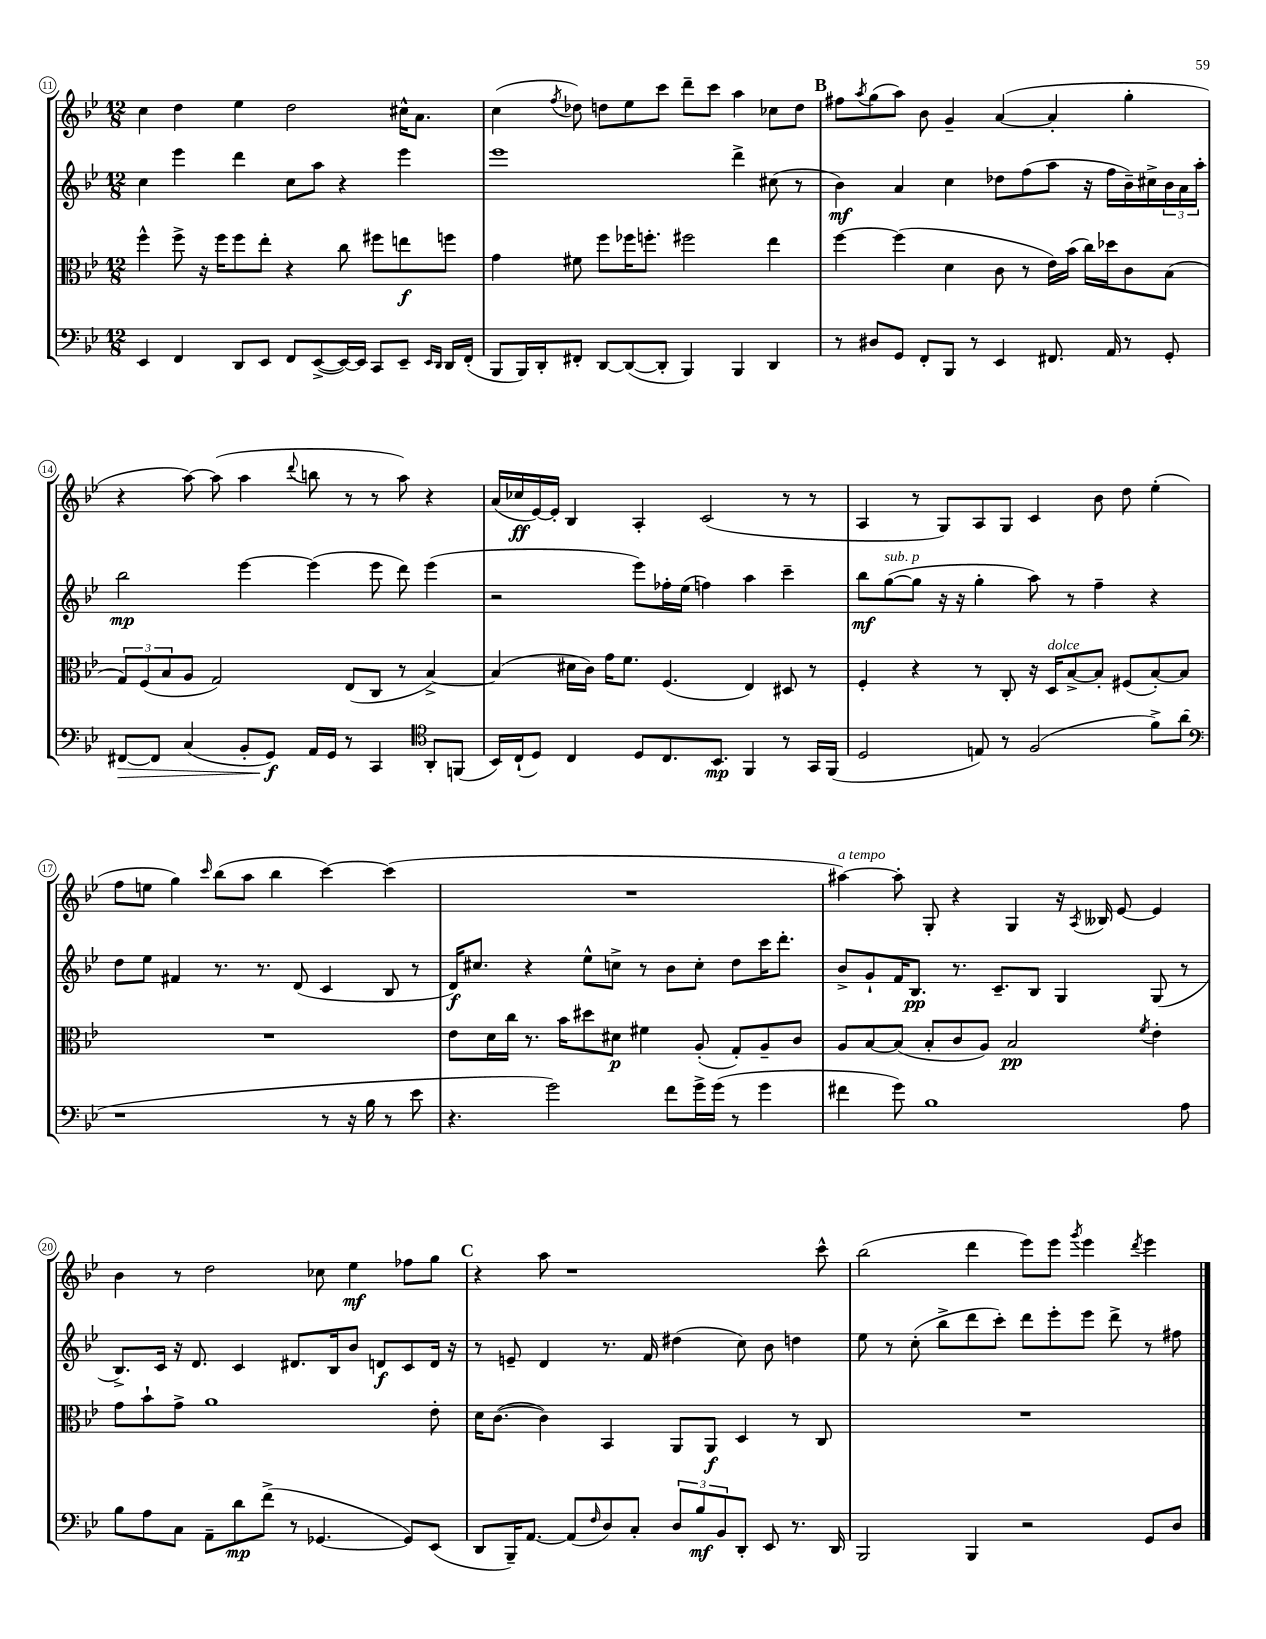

**kern	**dynam	**kern	**dynam	**kern	**dynam	**kern	**dynam
*part4	*part4	*part3	*part3	*part2	*part2	*part1	*part1
*staff4	*staff4	*staff3	*staff3	*staff2	*staff2	*staff1	*staff1
*clefF4	*	*clefC3	*	*clefG2	*	*clefG2	*
*k[b-e-]	*	*k[b-e-]	*	*k[b-e-]	*	*k[b-e-]	*
*M12/8	*	*M12/8	*	*M12/8	*	*M12/8	*
=11	=11	=11	=11	=11	=11	=11	=11
4EE-/	.	4ff^^\	.	4cc\	.	4cc\	.
4FF/	.	8ff^\	.	4eee-\	.	4dd\	.
.	.	16r	.	.	.	.	.
.	.	16ff\KL	.	.	.	.	.
8DD/L	.	8ff\	.	4ddd\	.	4ee-\	.
8EE-/J	.	8ee-'\J	.	.	.	.	.
8FF/L	.	4r	.	8cc\L	.	2dd\	.
([8EE-^/	.	.	.	8aa\J	.	.	.
16EE-/L_)	.	8cc\	.	4r	.	.	.
16EE-/JJ]	.	.	.	.	.	.	.
8CC/L	.	8ff#X\L	.	.	.	.	.
8EE-~/J	.	8een\	f	4eee-\	.	16cc#X^^\KL	.
.	.	.	.	.	.	8.a\J	.
16qqEE-/LL	.	.	.	.	.	.	.
16qqDD/JJ	.	.	.	.	.	.	.
16DD/LL	.	8ffn\J	.	.	.	.	.
(16FF'/JJ	.	.	.	.	.	.	.
=12	=12	=12	=12	=12	=12	=12	=12
8BBB-/L	.	4g\	.	1eee-	.	(4cc\	.
16BBB-/L)	.	.	.	.	.	.	.
16DD'/J	.	.	.	.	.	.	.
.	.	.	.	.	.	8qff/	.
8FF#X'/J	.	8f#X\	.	.	.	8dd-X\)	.
[8DD/L	.	8ff\L	.	.	.	8ddn\L	.
(8DD/_	.	16ff-X\K	.	.	.	8ee-\	.
.	.	8.ffn'\J	.	.	.	.	.
8DD'/J]	.	.	.	.	.	8ccc\J	.
4BBB-/)	.	2ff#X\	.	.	.	8ddd~\L	.
.	.	.	.	.	.	8ccc\J	.
4BBB-/	.	.	.	4ddd^\	.	4aa\	.
4DD/	.	4ee-\	.	(8cc#X\	.	8cc-X\L	.
.	.	.	.	8r	.	8dd\J	.
!!LO:REH:place=s1:t=B
=13	=13	=13	=13	=13	=13	=13	=13
8r	.	[4ff\	.	4b-\)	mf	8ff#X\L	.
.	.	.	.	.	.	8qaa/	.
8D#X/L	.	.	.	.	.	(8gg\	.
8GG/J	.	(4ff\]	.	4a/	.	8aa\J)	.
8FF'/L	.	.	.	.	.	8b-\	.
8BBB-/J	.	4d\	.	4cc\	.	4g~/	.
8r	.	.	.	.	.	.	.
4EE-/	.	8c\	.	8dd-X\L	.	([4a/	.
.	.	8r	.	(8ff\	.	.	.
8.FF#X/	.	16e-\LL)	.	8aa\J	.	4a'/]	.
.	.	(16b-\JJ	.	.	.	.	.
.	.	16cc\LL)	.	16r	.	.	.
16AA/	.	16dd-X\J	.	16ff\LL	.	.	.
8r	.	8c\	.	16b-~\)	.	4gg'\	.
.	.	.	.	16cc#X^\	.	.	.
8GG'/	.	(8B-\J	.	24b-\	.	.	.
.	.	.	.	24a\	.	.	.
.	.	.	.	24aa'\JJ	.	.	.
!!LO:LB:g=z
=14	=14	=14	=14	=14	=14	=14	=14
!	!LO:HP:b	!	!	!	!	!	!
[8FF#X/L	>	12G/L)	.	2bb-\	mp	4r	.
.	.	(12F/	.	.	.	.	.
8FF#/J]	.	.	.	.	.	.	.
.	.	12B-/	.	.	.	.	.
(4C/	.	8A/J	.	.	.	[8aa\)	.
.	.	2G/)	.	.	.	(8aa\]	.
8BB-'/L	.	.	.	[4eee-\	.	4aa\	.
8GG/J)	f	.	.	.	.	.	.
.	.	.	.	.	.	8qqddd/	.
16AA/LL	]	.	.	(4eee-\]	.	8bbn\	.
16GG/JJ	.	.	.	.	.	.	.
8r	.	(8E-/L	.	.	.	8r	.
4CC/	.	8C/J	.	8eee-\	.	8r	.
.	.	8r	.	8ddd\)	.	8aa\)	.
*clefC4	*	*	*	*	*	*	*
8AA'/L	.	[4B-^/)	.	(4eee-\	.	4r	.
(8FFn/J	.	.	.	.	.	.	.
=15	=15	=15	=15	=15	=15	=15	=15
16BB-/LL)	.	(4B-/]	.	2r	.	(16a/LL	.
(16C`/J	.	.	.	.	.	16cc-X/	ff
8D/J)	.	.	.	.	.	[16e-/)	.
.	.	.	.	.	.	16e-'/JJ]	.
4C/	.	16d#X\LL	.	.	.	4B-/	.
.	.	16c\JJ)	.	.	.	.	.
.	.	16g\KL	.	.	.	.	.
.	.	8.f\J	.	.	.	.	.
8D/L	.	.	.	8eee-\L)	.	4A'/	.
8.C/	.	(4.F/	.	16ff-X'\L	.	.	.
.	.	.	.	(16ee-\JJ	.	.	.
.	.	.	.	4ffn\)	.	(2c/	.
8.BB-/J	mp	.	.	.	.	.	.
4FF/	.	4E-/)	.	4aa\	.	.	.
8r	.	8D#X/	.	4ccc~\	.	8r	.
16GG/LL	.	8r	.	.	.	8r	.
(16FF/JJ	.	.	.	.	.	.	.
=16	=16	=16	=16	=16	=16	=16	=16
2D/	.	4F'/	.	8bb-\L	mf	4A/	.
!	!	!	!	!LO:TX:a:i:t=sub. p	!	!	!
.	.	.	.	([8gg\	.	.	.
.	.	4r	.	8gg\J]	.	8r	.
.	.	.	.	16r	.	8G/L)	.
.	.	.	.	16r	.	.	.
8En/)	.	8r	.	4gg'\	.	8A/	.
8r	.	8C'/	.	.	.	8G/J	.
(2F/	.	16r	.	8aa\)	.	4c/	.
!	!	!LO:TX:a:i:t=dolce	!	!	!	!	!
.	.	16D/KL	.	.	.	.	.
.	.	[8B-^/	.	8r	.	.	.
.	.	8B-'/J]	.	4ff~\	.	8b-\	.
.	.	(8F#X/L	.	.	.	8dd\	.
8f^\L)	.	[8B-'/)	.	4r	.	(4ee-'\	.
(8a\J	.	8B-/J]	.	.	.	.	.
!!LO:LB:g=z
=17	=17	=17	=17	=17	=17	=17	=17
*clefF4	*	*	*	*	*	*	*
1r	.	1.r	.	8dd\L	.	8ff\L	.
.	.	.	.	8ee-\J	.	8een\J	.
.	.	.	.	4f#X/	.	4gg\)	.
.	.	.	.	.	.	16qqccc/	.
.	.	.	.	8.r	.	(8bb-\L	.
.	.	.	.	.	.	8aa\J	.
.	.	.	.	8.r	.	.	.
.	.	.	.	.	.	4bb-\	.
.	.	.	.	(8d/	.	.	.
8r	.	.	.	4c/	.	[4ccc\)	.
16r	.	.	.	.	.	.	.
16B-\	.	.	.	.	.	.	.
8r	.	.	.	8B-/	.	(4ccc\]	.
8e-\	.	.	.	8r	.	.	.
=18	=18	=18	=18	=18	=18	=18	=18
4.r	.	8e-\L	.	16d/KL)	f	1.r	.
.	.	.	.	8.cc#X/J	.	.	.
.	.	16d\L	.	.	.	.	.
.	.	16cc\JJ	.	.	.	.	.
.	.	8.r	.	4r	.	.	.
2g\)	.	.	.	.	.	.	.
.	.	16b-\KL	.	.	.	.	.
.	.	8dd#X\	.	8ee-^^\L	.	.	.
.	.	8d#X\J	p	8ccn^\J	.	.	.
.	.	4f#X\	.	8r	.	.	.
8f\L	.	.	.	8b-\L	.	.	.
16g^\L	.	(8A'/	.	8cc'\J	.	.	.
(16g\JJ	.	.	.	.	.	.	.
8r	.	8G'/L)	.	8dd\L	.	.	.
4g\	.	8A~/	.	16ccc\K	.	.	.
.	.	.	.	8.ddd'\J	.	.	.
.	.	8c/J	.	.	.	.	.
=19	=19	=19	=19	=19	=19	=19	=19
!	!	!	!	!	!	!LO:TX:a:i:t=a tempo	!
4f#X\	.	8A/L	.	8b-^/L	.	[4aa#X\)	.
.	.	[8B-/	.	8g`/	.	.	.
8g\)	.	(8B-/J]	.	16f/K	.	8aa#'\]	.
.	.	.	.	8.B-/J	pp	.	.
1B-	.	8B-'/L	.	.	.	8G'/	.
.	.	8c/	.	8.r	.	4r	.
.	.	8A/J)	.	.	.	.	.
.	.	.	.	8.c~/L	.	.	.
.	.	2B-/	pp	.	.	4G/	.
.	.	.	.	8B-/J	.	.	.
.	.	.	.	4G/	.	16r	.
.	.	.	.	.	.	8qA/	.
.	.	.	.	.	.	16B--X/	.
.	.	.	.	.	.	[8e-/	.
.	.	8qf/	.	.	.	.	.
.	.	4e-'\	.	(8G/	.	4e-/]	.
8A\	.	.	.	8r	.	.	.
!!LO:LB:g=z
=20	=20	=20	=20	=20	=20	=20	=20
8B-\L	.	8g\L	.	8.B-^/L)	.	4b-\	.
8A\	.	8b-`\	.	.	.	.	.
.	.	.	.	16c/Jk	.	.	.
8C\J	.	8g^\J	.	16r	.	8r	.
.	.	.	.	8.d/	.	.	.
8AA~\L	.	1a	.	.	.	2dd\	.
8d\	mp	.	.	4c/	.	.	.
(8f^\J	.	.	.	.	.	.	.
8r	.	.	.	8.d#X/L	.	.	.
[4.GG-X/	.	.	.	.	.	8cc-X\	.
.	.	.	.	16B-/k	.	.	.
.	.	.	.	8b-/J	.	4ee-\	mf
.	.	.	.	8dn/L	f	.	.
8GG-/L])	.	.	.	8c/	.	8ff-X\L	.
(8EE-/J	.	8e-'\	.	16d/Jk	.	8gg\J	.
.	.	.	.	16r	.	.	.
!!LO:REH:place=s1:t=C
=21	=21	=21	=21	=21	=21	=21	=21
8DD/L	.	16d\KL	.	8r	.	4r	.
.	.	([8.c\J	.	.	.	.	.
16BBB-~/K)	.	.	.	8en~/	.	.	.
[8.AA/J	.	.	.	.	.	.	.
.	.	4c\])	.	4d/	.	8aa\	.
(8AA/L]	.	.	.	.	.	1r	.
16qqF/	.	.	.	.	.	.	.
8D/)	.	4BB-/	.	8.r	.	.	.
8C'/J	.	.	.	.	.	.	.
.	.	.	.	16f/	.	.	.
12D/L	.	8AA/L	.	(4dd#X\	.	.	.
12B-/	mf	.	.	.	.	.	.
.	.	8AA/J	f	.	.	.	.
12BB-/	.	.	.	.	.	.	.
8DD'/J	.	4D/	.	8cc\)	.	.	.
8EE-/	.	.	.	8b-\	.	.	.
8.r	.	8r	.	4ddn\	.	.	.
.	.	8C/	.	.	.	8ccc^^\	.
16DD/	.	.	.	.	.	.	.
=22	=22	=22	=22	=22	=22	=22	=22
2BBB-/	.	1.r	.	8ee-\	.	(2bb-\	.
.	.	.	.	8r	.	.	.
.	.	.	.	(8cc'\	.	.	.
.	.	.	.	8bb-^\L	.	.	.
4BBB-/	.	.	.	8ddd\	.	4ddd\	.
.	.	.	.	8ccc'\J)	.	.	.
2r	.	.	.	8ddd\L	.	8eee-\L)	.
.	.	.	.	8eee-'\	.	8eee-\J	.
.	.	.	.	.	.	8qggg/	.
.	.	.	.	8eee-\J	.	4eee-\	.
.	.	.	.	8ddd^\	.	.	.
.	.	.	.	.	.	8qddd/	.
8GG/L	.	.	.	8r	.	4eee-\	.
8D/J	.	.	.	8ff#X\	.	.	.
==	==	==	==	==	==	==	==
*-	*-	*-	*-	*-	*-	*-	*-
